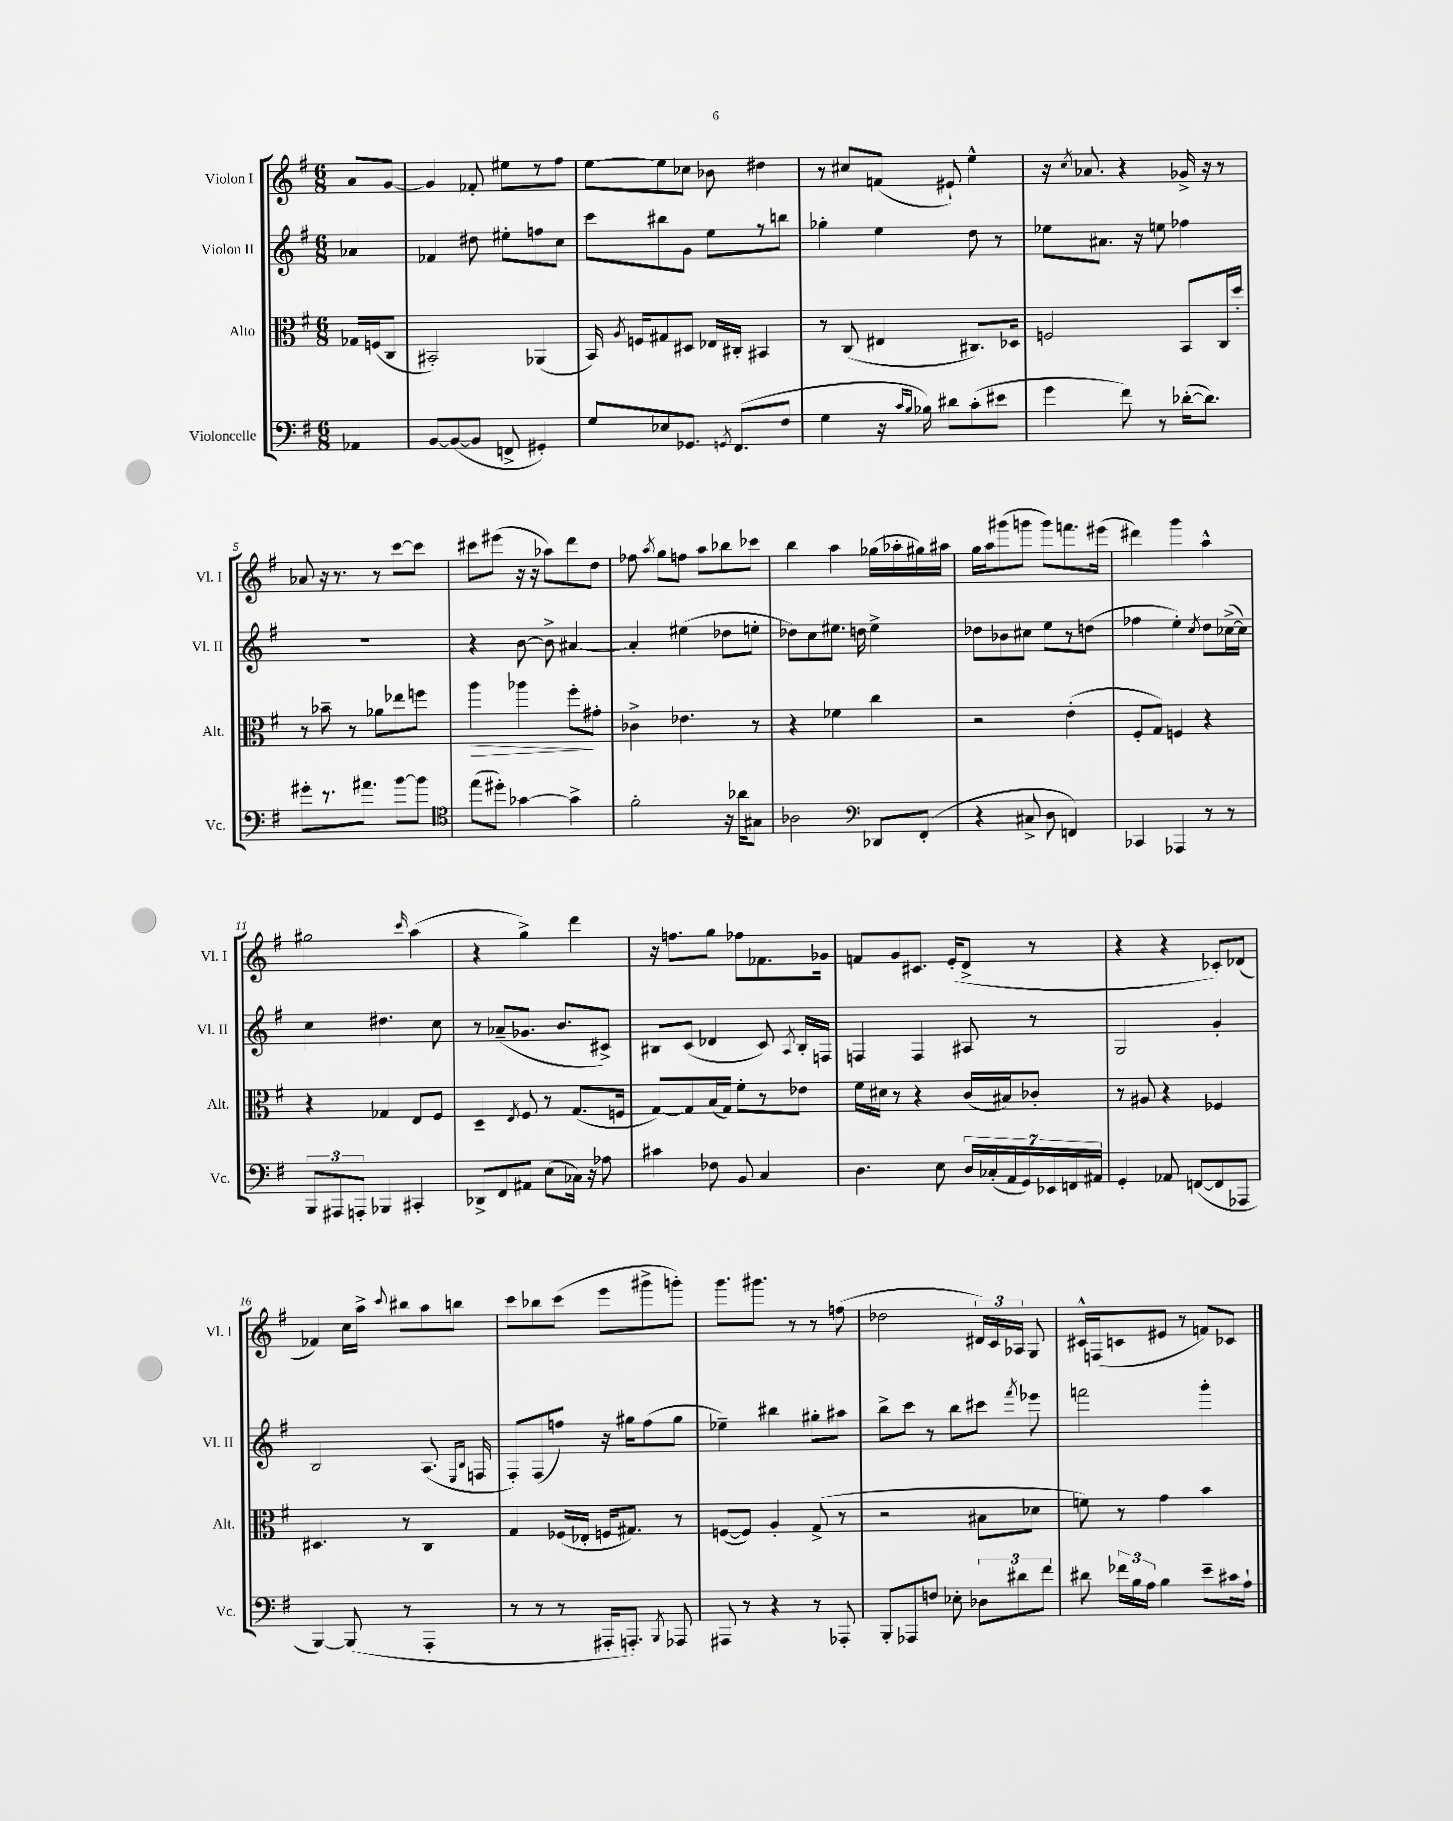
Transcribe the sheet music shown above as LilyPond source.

<<
\new StaffGroup <<
\new Staff = "s0" \with { instrumentName = "Violon I" shortInstrumentName = "Vl. I" } {
    \clef treble \key g \major \numericTimeSignature \time 6/8 \partial 4
    \autoBeamOff a'8[ g'8]~ |
    g'4 fes'8-. eis''8[ r8 fis''8] |
    e''8[~ e''8 ces''8] bes'8 dis''4 |
    r8 cis''8[ f'8]( eis'8-!) e''4-^ |
    r16 \acciaccatura { c''8 } aes'8. r4 ges'16-> r16 r8 |
    aes'8 r16 r8. r8 c'''8[~ c'''8] |
    cis'''8[ eis'''8]( r16 r16 aes''8[) d'''8 d''8] |
    fes''8 \acciaccatura { a''8 } g''8[ f''8] a''8[ bes''8 ces'''8] |
    b''4 a''4 ges''16[( aes''16-. gis''16) ais''16] |
    g''16[ a''16 gis'''8( g'''8] g'''8[) f'''8. eis'''16]( |
    dis'''4) g'''4 a''4-^ |
    gis''2 \grace { c'''16 } a''4( |
    r4 g''4->) d'''4 |
    r16 f''8.[ g''8] fes''8[ fes'8. ges'16] |
    f'8[ g'8 cis'8.] e'16[-.( d'8]-> r8 |
    r4 r4 ces'8[-.) des'8]( |
    fes'4) c''16[ a''16]-> \appoggiatura { c'''8 } bis''8[ a''8 b''8] |
    c'''8[ bes''8 c'''8]( e'''8[ gis'''8-> g'''8]-.) |
    g'''8.[ gis'''8.] r8 r8 f''8( |
    des''2 \tuplet 3/2 { dis'16[) c'16 aes16] } g8 |
    cis'16[-^ f16( c'8 eis'8] r8 f'8[) ces'8] \bar "|." |
}
\new Staff = "s1" \with { instrumentName = "Violon II" shortInstrumentName = "Vl. II" } {
    \clef treble \key g \major \numericTimeSignature \time 6/8 \partial 4
    \autoBeamOff aes'4 |
    fes'4 dis''8 eis''8[-. f''8 c''8] |
    c'''8[ bis''8 g'8] e''8[ r8 b''8] |
    ges''4-. e''4 d''8 r8 |
    ees''8[ ais'8.] r16 e''8 fes''4 |
    R2. |
    r4 b'8~ b'8-> ais'4~ |
    ais'4-. eis''4( des''8[ e''8]-. |
    des''8[) c''8 eis''8.] d''16 eis''4-> |
    des''8[ bes'8 cis''8] e''8[ r8 d''8]( |
    fes''4 e''4-.) \acciaccatura { c''8 } d''8[ ces''16~->( ces''16]) |
    c''4 dis''4. c''8 |
    r8 aes'8[--( ges'8.] b'8.[ cis'8]->) |
    bis8[ c'8]( des'4 c'8) \acciaccatura { a8 } bis16[-. f16] |
    f4 f4 ais8 r8 |
    g2 g'4-. |
    b2 a8.( \grace { e16[ b16] } f16 |
    fis8[-.) fis8( f''8]) r16 gis''16[ f''8( gis''8] |
    ees''4--) bis''4 gis''8[-. ais''8] |
    b''8[-> c'''8] r8 b''8[ cis'''8] \acciaccatura { fis'''8 } ees'''8 |
    f'''2 g'''4-. \bar "|." |
}
\new Staff = "s2" \with { instrumentName = "Alto" shortInstrumentName = "Alt." } {
    \clef alto \key g \major \numericTimeSignature \time 6/8 \partial 4
    \autoBeamOff ges16[ f16( c8] |
    bis,2-.) aes,4( |
    b,16) \acciaccatura { a8 } f16[ gis8 dis8] ees16[ cis16]-. bis,4 |
    r8 c8( eis4 cis8.[) des16] |
    f2 b,8[ c16 d''16]-. |
    r8 bes'8-- r8 aes'8[ ees''8 f''8] |
    a''4\> aes''4 fis''8[-.\! gis'8]-. |
    ces'4-> ees'4. r8 |
    r4 fes'4 c''4 |
    r2 e'4-.( |
    fis8[-. g8]) f4 r4 |
    r4 ges4 e8[ fis8] |
    d4-- \acciaccatura { e8 } fis8 r8 g8.[( f16] |
    g8[~) g8 b16( g16]) fis'8[-. r8 ees'8] |
    fis'16[ dis'16] r8 r4 c'16[( bis16) ces'8]-. |
    r8 ais8 r4 fes4 |
    dis4. r8 c4 |
    g4 fes16[( ees16]-. f16[ gis8.]) r8 |
    f8[~( f8]) a4-. g8->( r8 |
    r2 bis8[ des'8] |
    f'8) r8 g'4 b'4 \bar "|." |
}
\new Staff = "s3" \with { instrumentName = "Violoncelle" shortInstrumentName = "Vc." } {
    \clef bass \key g \major \numericTimeSignature \time 6/8 \partial 4
    \autoBeamOff aes,4 |
    b,8[~ b,8~( b,8] f,8-> gis,4-.) |
    g8[ ees8 ges,8.] \acciaccatura { g,8 } fis,8.[( fis8] |
    g4 r16 \grace { c'16[ b16] } bes16) dis'8[ c'8-.( eis'8] |
    g'4 fis'8) r8 des'16[~-.( des'8.]) |
    gis'8[-. r8. ais'8.] b'8[~ b'8] |
    \clef tenor e''8[( dis''8]-.) ges'4~ ges'4-> |
    fis'2-. r16 aes'16[ gis8] |
    aes2 \clef bass des,8[ fis,8]-.( |
    r4 cis8-> d8 f,4) |
    ces,4 aes,,4 r8 r8 |
    \tuplet 3/2 { b,,8[ ais,,8 a,,8]-. } bes,,4 cis,4-. |
    des,8[-> fis,8 ais,8] e8[( ces16]) r16 aes8 |
    cis'4 fes8 b,8 c4 |
    d4. e8 \tuplet 7/4 { d16[ ces16-.( a,16 g,16) ees,16 f,16 ais,16] } |
    g,4-. aes,8 f,8[~( f,8 aes,,8] |
    b,,4~) b,,8( r8 a,,4-. |
    r8 r8 r8 ais,,16[-. a,,8.]-.) \acciaccatura { b,,8 } aes,,8 |
    ais,,8 r8 r4 r8 aes,,8-. |
    b,,8[-. aes,,8 f8] ees8-. \tuplet 3/2 { des8[ dis'8 fis'8] } |
    dis'8 \tuplet 3/2 { fes'16[ b16 a16] } b4 e'8[-- cis'16 a16]-! \bar "|." |
}
>>
>>
